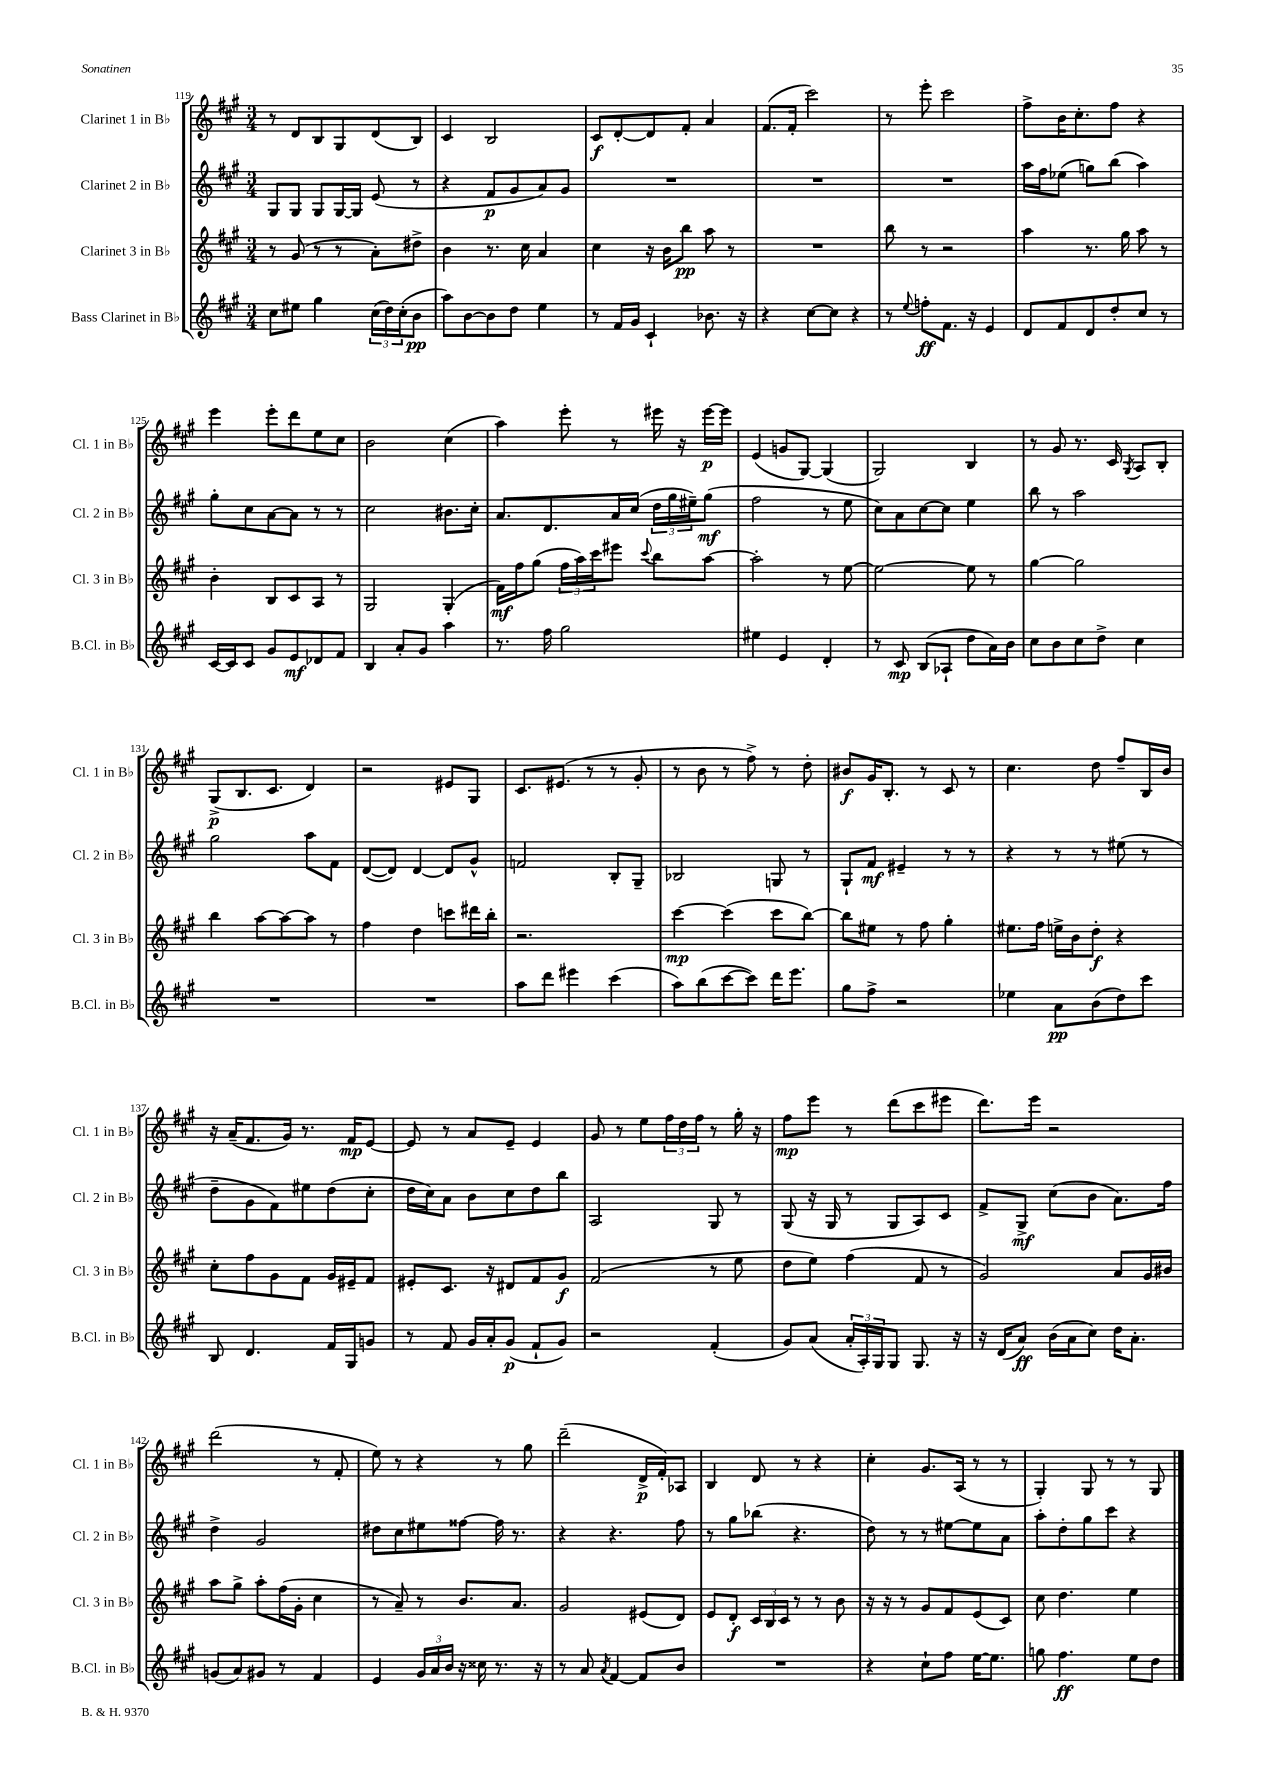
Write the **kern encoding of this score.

**kern	**dynam	**kern	**dynam	**kern	**dynam	**kern	**dynam
*part4	*part4	*part3	*part3	*part2	*part2	*part1	*part1
*staff4	*staff4	*staff3	*staff3	*staff2	*staff2	*staff1	*staff1
*I"Bass Clarinet in B♭	*	*I"Clarinet 3 in B♭	*	*I"Clarinet 2 in B♭	*	*I"Clarinet 1 in B♭	*
*I'B.Cl. in B♭	*	*I'Cl. 3 in B♭	*	*I'Cl. 2 in B♭	*	*I'Cl. 1 in B♭	*
*clefG2	*	*clefG2	*	*clefG2	*	*clefG2	*
*k[f#c#g#]	*	*k[f#c#g#]	*	*k[f#c#g#]	*	*k[f#c#g#]	*
*M3/4	*	*M3/4	*	*M3/4	*	*M3/4	*
=119	=119	=119	=119	=119	=119	=119	=119
8cc#\L	.	8r	.	8G#/L	.	8r	.
8ee#X\J	.	(8g#/	.	8G#/J	.	8d/L	.
4gg#\	.	8r	.	8G#/L	.	8B/	.
.	.	8r	.	[16G#/L	.	8G#/	.
.	.	.	.	16G#/JJ]	.	.	.
(24cc#\LL	.	8a'\L)	.	(8e/	.	(8d/	.
24dd\)	.	.	.	.	.	.	.
(24cc#'\J	.	.	.	.	.	.	.
8b\J	pp	8dd#X^\J	.	8r	.	8B/J)	.
=120	=120	=120	=120	=120	=120	=120	=120
8aa\L)	.	4b\	.	4r	.	4c#/	.
[8b\	.	.	.	.	.	.	.
8b\]	.	8.r	.	8f#/L	p	2B/	.
8dd\J	.	.	.	8g#/	.	.	.
.	.	16cc#\	.	.	.	.	.
4ee\	.	4a/	.	8a/)	.	.	.
.	.	.	.	8g#/J	.	.	.
=121	=121	=121	=121	=121	=121	=121	=121
8r	.	4cc#\	.	2.r	.	8c#/L	f
16f#/LL	.	.	.	.	.	[8d'/	.
16g#/JJ	.	.	.	.	.	.	.
4c#`/	.	16r	.	.	.	8d/]	.
.	.	16b\KL	.	.	.	.	.
.	.	8bb\J	pp	.	.	8f#'/J	.
8.b-X\	.	8aa\	.	.	.	4a/	.
.	.	8r	.	.	.	.	.
16r	.	.	.	.	.	.	.
=122	=122	=122	=122	=122	=122	=122	=122
4r	.	2.r	.	2.r	.	(8.f#/L	.
.	.	.	.	.	.	16f#'/Jk	.
[8cc#\L	.	.	.	.	.	2ccc#\)	.
8cc#\J]	.	.	.	.	.	.	.
4r	.	.	.	.	.	.	.
=123	=123	=123	=123	=123	=123	=123	=123
8r	.	8bb\	.	2.r	.	8r	.
8qqee/	.	.	.	.	.	.	.
8ffn'\L	ff	8r	.	.	.	8eee'\	.
8.f#\J	.	2r	.	.	.	2ccc#\	.
16r	.	.	.	.	.	.	.
4e/	.	.	.	.	.	.	.
=124	=124	=124	=124	=124	=124	=124	=124
8d/L	.	4aa\	.	16aa\LL	.	8ff#^\L	.
.	.	.	.	16ff#\J	.	.	.
8f#/	.	.	.	(8ee-X\J	.	16b\K	.
.	.	.	.	.	.	8.cc#'\	.
8d/	.	8.r	.	8ggn\L)	.	.	.
8dd'/	.	.	.	(8bb\J	.	8ff#\J	.
.	.	16gg#\	.	.	.	.	.
8cc#/J	.	8aa\	.	4aa\)	.	4r	.
8r	.	8r	.	.	.	.	.
!!LO:LB:g=z
=125	=125	=125	=125	=125	=125	=125	=125
[16c#/LL	.	4b'\	.	8gg#'\L	.	4eee\	.
16c#/J]	.	.	.	.	.	.	.
8c#/J	.	.	.	8cc#\	.	.	.
8g#/L	.	8B/L	.	[8a\	.	8eee'\L	.
8e/	mf	8c#/	.	8a\J]	.	8ddd\	.
8d-X/	.	8A/J	.	8r	.	8ee\	.
8f#/J	.	8r	.	8r	.	8cc#\J	.
=126	=126	=126	=126	=126	=126	=126	=126
4B/	.	2G#/	.	2cc#\	.	2b\	.
8a'/L	.	.	.	.	.	.	.
8g#/J	.	.	.	.	.	.	.
4aa\	.	(4G#'/	.	8.b#X\L	.	(4cc#\	.
.	.	.	.	16cc#'\Jk	.	.	.
=127	=127	=127	=127	=127	=127	=127	=127
8.r	.	16f#\LL)	mf	8.a/L	.	4aa\)	.
.	.	16ff#\J	.	.	.	.	.
.	.	(8gg#\J	.	.	.	.	.
16ff#\	.	.	.	8.d/	.	.	.
2gg#\	.	24ff#\LL	.	.	.	8eee'\	.
.	.	24aa\)	.	.	.	.	.
.	.	24ccc#\J	.	.	.	.	.
.	.	8eee#X\J	.	16a/L	.	8r	.
.	.	.	.	(16cc#/JJ	.	.	.
.	.	8qqccc#/	.	.	.	.	.
.	.	8bb\L	.	24dd\LL	.	16eee#X\	.
.	.	.	.	24gg#\	.	.	.
.	.	.	.	.	.	16r	.
.	.	.	.	24ee#X~\J)	.	.	.
.	.	[8aa\J	.	(8gg#\J	mf	[16eee#\LL	p
.	.	.	.	.	.	16eee#\JJ]	.
=128	=128	=128	=128	=128	=128	=128	=128
4ee#X\	.	2aa'\]	.	2ff#\	.	(4e/	.
4e/	.	.	.	.	.	8gn/L	.
.	.	.	.	.	.	[8G#/J)	.
4d'/	.	8r	.	8r	.	(4G#/]	.
.	.	[8ee\	.	8ee\	.	.	.
=129	=129	=129	=129	=129	=129	=129	=129
8r	.	2ee\_	.	8cc#\L)	.	2G#/)	.
8c#/	mp	.	.	8a\	.	.	.
(8B/L	.	.	.	[8cc#\	.	.	.
8A-X`/J	.	.	.	8cc#\J]	.	.	.
8dd\L	.	8ee\]	.	4ee\	.	4B/	.
16a\L)	.	8r	.	.	.	.	.
16b\JJ	.	.	.	.	.	.	.
=130	=130	=130	=130	=130	=130	=130	=130
8cc#\L	.	[4gg#\	.	8bb\	.	8r	.
8b\	.	.	.	8r	.	8g#/	.
8cc#\	.	2gg#\]	.	2aa\	.	8.r	.
8dd^\J	.	.	.	.	.	.	.
.	.	.	.	.	.	16c#/	.
.	.	.	.	.	.	8qG#/	.
4cc#\	.	.	.	.	.	8A/L	.
.	.	.	.	.	.	8B'/J	.
!!LO:LB:g=z
=131	=131	=131	=131	=131	=131	=131	=131
2.r	.	4bb\	.	2gg#\	.	(8G#^/L	p
.	.	.	.	.	.	8.B/	.
.	.	[8aa\L	.	.	.	.	.
.	.	.	.	.	.	8.c#/J	.
.	.	8aa\_	.	.	.	.	.
.	.	8aa\J]	.	8aa\L	.	4d/)	.
.	.	8r	.	8f#\J	.	.	.
=132	=132	=132	=132	=132	=132	=132	=132
2.r	.	4ff#\	.	([8d/L	.	2r	.
.	.	.	.	8d/J])	.	.	.
.	.	4dd\	.	[4d/	.	.	.
.	.	8cccn\L	.	8d/L]	.	8e#X/L	.
.	.	16ddd#X\L	.	8g#^^/J	.	8G#/J	.
.	.	16bb'\JJ	.	.	.	.	.
=133	=133	=133	=133	=133	=133	=133	=133
8aa\L	.	2.r	.	2fn/	.	8.c#/L	.
8ddd\J	.	.	.	.	.	.	.
.	.	.	.	.	.	(8.e#X/J	.
4eee#X\	.	.	.	.	.	.	.
.	.	.	.	.	.	8r	.
(4ccc#\	.	.	.	8B'/L	.	8r	.
.	.	.	.	8G#~/J	.	8g#'/	.
=134	=134	=134	=134	=134	=134	=134	=134
8aa\L)	.	[4ccc#\	mp	2B-X/	.	8r	.
(8bb\	.	.	.	.	.	8b\	.
[8ccc#\	.	(4ccc#\]	.	.	.	8r	.
8ccc#\J])	.	.	.	.	.	8ff#^\)	.
16ddd\KL	.	8ccc#\L	.	8Gn/	.	8r	.
8.eee\J	.	.	.	.	.	.	.
.	.	[8bb\J)	.	8r	.	8dd'\	.
=135	=135	=135	=135	=135	=135	=135	=135
8gg#\L	.	8bb\L]	.	8G#`/L	.	8b#X/L	f
8ff#^\J	.	8ee#X\J	.	8f#/J	mf	16g#/K	.
.	.	.	.	.	.	8.B'/J	.
2r	.	8r	.	4e#X~/	.	.	.
.	.	8ff#\	.	.	.	8r	.
.	.	4gg#'\	.	8r	.	8c#/	.
.	.	.	.	8r	.	8r	.
=136	=136	=136	=136	=136	=136	=136	=136
4ee-X\	.	8.ee#X\L	.	4r	.	4.cc#\	.
.	.	16ff#\Jk	.	.	.	.	.
8a\L	pp	16een^\LL	.	8r	.	.	.
.	.	16b\J	.	.	.	.	.
(8b\	.	8dd'\J	f	8r	.	8dd\	.
8dd\)	.	4r	.	(8ee#X\	.	8ff#~/L	.
8ccc#\J	.	.	.	8r	.	16B/L	.
.	.	.	.	.	.	16b/JJ	.
!!LO:LB:g=z
=137	=137	=137	=137	=137	=137	=137	=137
8B/	.	8cc#'\L	.	8dd~\L	.	16r	.
.	.	.	.	.	.	(16a~/KL	.
4.d/	.	8ff#\	.	8g#\	.	8.f#/	.
.	.	8g#\	.	8f#\)	.	.	.
.	.	.	.	.	.	16g#/Jk)	.
.	.	8f#\J	.	8ee#X\	.	8.r	.
16f#/LL	.	16g#/LL	.	(8dd\	.	.	.
16G#/J	.	16e#X~/J	.	.	.	16f#/KL	mp
8gn/J	.	8f#/J	.	8cc#'\J	.	[8e/J	.
=138	=138	=138	=138	=138	=138	=138	=138
8r	.	8e#X'/L	.	16dd\LL	.	8e/]	.
.	.	.	.	16cc#\J)	.	.	.
8f#/	.	8.c#/J	.	8a\J	.	8r	.
16g#/LL	.	.	.	8b\L	.	8a/L	.
16a'/J	.	16r	.	.	.	.	.
(8g#/J	p	8d#X/L	.	8cc#\	.	8e~/J	.
8f#`/L	.	8f#/	.	8dd\	.	4e/	.
8g#/J)	.	8g#/J	f	8bb\J	.	.	.
=139	=139	=139	=139	=139	=139	=139	=139
2r	.	(2f#/	.	2A/	.	8g#/	.
.	.	.	.	.	.	8r	.
.	.	.	.	.	.	8ee\L	.
.	.	.	.	.	.	24ff#\L	.
.	.	.	.	.	.	24dd\	.
.	.	.	.	.	.	24ff#\JJ	.
(4f#'/	.	8r	.	8G#/	.	8r	.
.	.	8ee\	.	8r	.	16gg#'\	.
.	.	.	.	.	.	16r	.
=140	=140	=140	=140	=140	=140	=140	=140
8g#/L)	.	8dd\L	.	(8G#/	.	8ff#\L	mp
(8a/J	.	8ee\J)	.	16r	.	8eee\J	.
.	.	.	.	16G#/	.	.	.
24a'/LL	.	(4ff#\	.	8r	.	8r	.
24A'/)	.	.	.	.	.	.	.
24G#/J	.	.	.	.	.	.	.
8G#/J	.	.	.	8G#/L	.	(8ddd\L	.
8.G#/	.	8f#/	.	8A/)	.	8ccc#\	.
.	.	8r	.	8c#/J	.	8eee#X\J	.
16r	.	.	.	.	.	.	.
=141	=141	=141	=141	=141	=141	=141	=141
16r	.	2g#/)	.	8f#^/L	.	8.ddd\L)	.
(16d/KL	.	.	.	.	.	.	.
8a/J)	ff	.	.	8G#^/J	mf	.	.
.	.	.	.	.	.	16eee\Jk	.
(16b\LL	.	.	.	(8cc#\L	.	2r	.
16a\J	.	.	.	.	.	.	.
8cc#\J)	.	.	.	8b\J	.	.	.
16dd\KL	.	8a/L	.	8.a\L)	.	.	.
8.a'\J	.	.	.	.	.	.	.
.	.	16g#/L	.	.	.	.	.
.	.	16b#X/JJ	.	16ff#\Jk	.	.	.
!!LO:LB:g=z
=142	=142	=142	=142	=142	=142	=142	=142
(8gn/L	.	8aa\L	.	4dd^\	.	(2ddd\	.
8a/)	.	8gg#^\J	.	.	.	.	.
8g#X/J	.	8aa'\L	.	2g#/	.	.	.
8r	.	(16ff#\L	.	.	.	.	.
.	.	16g#'\JJ	.	.	.	.	.
4f#/	.	4cc#\	.	.	.	8r	.
.	.	.	.	.	.	8f#'/	.
=143	=143	=143	=143	=143	=143	=143	=143
4e/	.	8r	.	8dd#X\L	.	8ee\)	.
.	.	8a~/)	.	8cc#\	.	8r	.
24g#/LL	.	8r	.	8ee#X\	.	4r	.
24a/	.	.	.	.	.	.	.
24b/JJ	.	.	.	.	.	.	.
16r	.	8.b/L	.	[8ff##X\J	.	.	.
16cc##X\	.	.	.	.	.	.	.
8.r	.	.	.	16ff##\]	.	8r	.
.	.	8.a/J	.	8.r	.	.	.
.	.	.	.	.	.	8gg#\	.
16r	.	.	.	.	.	.	.
=144	=144	=144	=144	=144	=144	=144	=144
8r	.	2g#/	.	4r	.	(2ddd~\	.
8a/	.	.	.	.	.	.	.
8qa/	.	.	.	.	.	.	.
[4f#/	.	.	.	4.r	.	.	.
8f#/L]	.	(8e#X/L	.	.	.	16d^/LL	p
.	.	.	.	.	.	16f#'/J)	.
8b/J	.	8d/J)	.	8ff#\	.	8A-X/J	.
=145	=145	=145	=145	=145	=145	=145	=145
2.r	.	8e/L	.	8r	.	4B/	.
.	.	8d'/J	f	8gg#\L	.	.	.
.	.	24c#/LL	.	(8bb-X\J	.	8d/	.
.	.	24B/	.	.	.	.	.
.	.	24c#/JJ	.	.	.	.	.
.	.	8r	.	4.r	.	8r	.
.	.	8r	.	.	.	4r	.
.	.	8b\	.	.	.	.	.
=146	=146	=146	=146	=146	=146	=146	=146
4r	.	16r	.	8dd\)	.	4cc#'\	.
.	.	16r	.	.	.	.	.
.	.	8r	.	8r	.	.	.
8cc#`\L	.	8g#/L	.	8r	.	8.g#/L	.
8ff#\J	.	8f#/	.	[8ee#X\L	.	.	.
.	.	.	.	.	.	(16A/Jk	.
[16ee\KL	.	(8e/	.	8ee#\]	.	8r	.
8.ee\J]	.	.	.	.	.	.	.
.	.	8c#/J)	.	8a\J	.	8r	.
=147	=147	=147	=147	=147	=147	=147	=147
8ggn\	.	8cc#\	.	8aa'\L	.	4G#'/)	.
4.ff#\	ff	4.dd\	.	8dd'\	.	.	.
.	.	.	.	8gg#\	.	8G#/	.
.	.	.	.	8ccc#\J	.	8r	.
8ee\L	.	4ee\	.	4r	.	8r	.
8dd\J	.	.	.	.	.	8G#/	.
==	==	==	==	==	==	==	==
*-	*-	*-	*-	*-	*-	*-	*-
